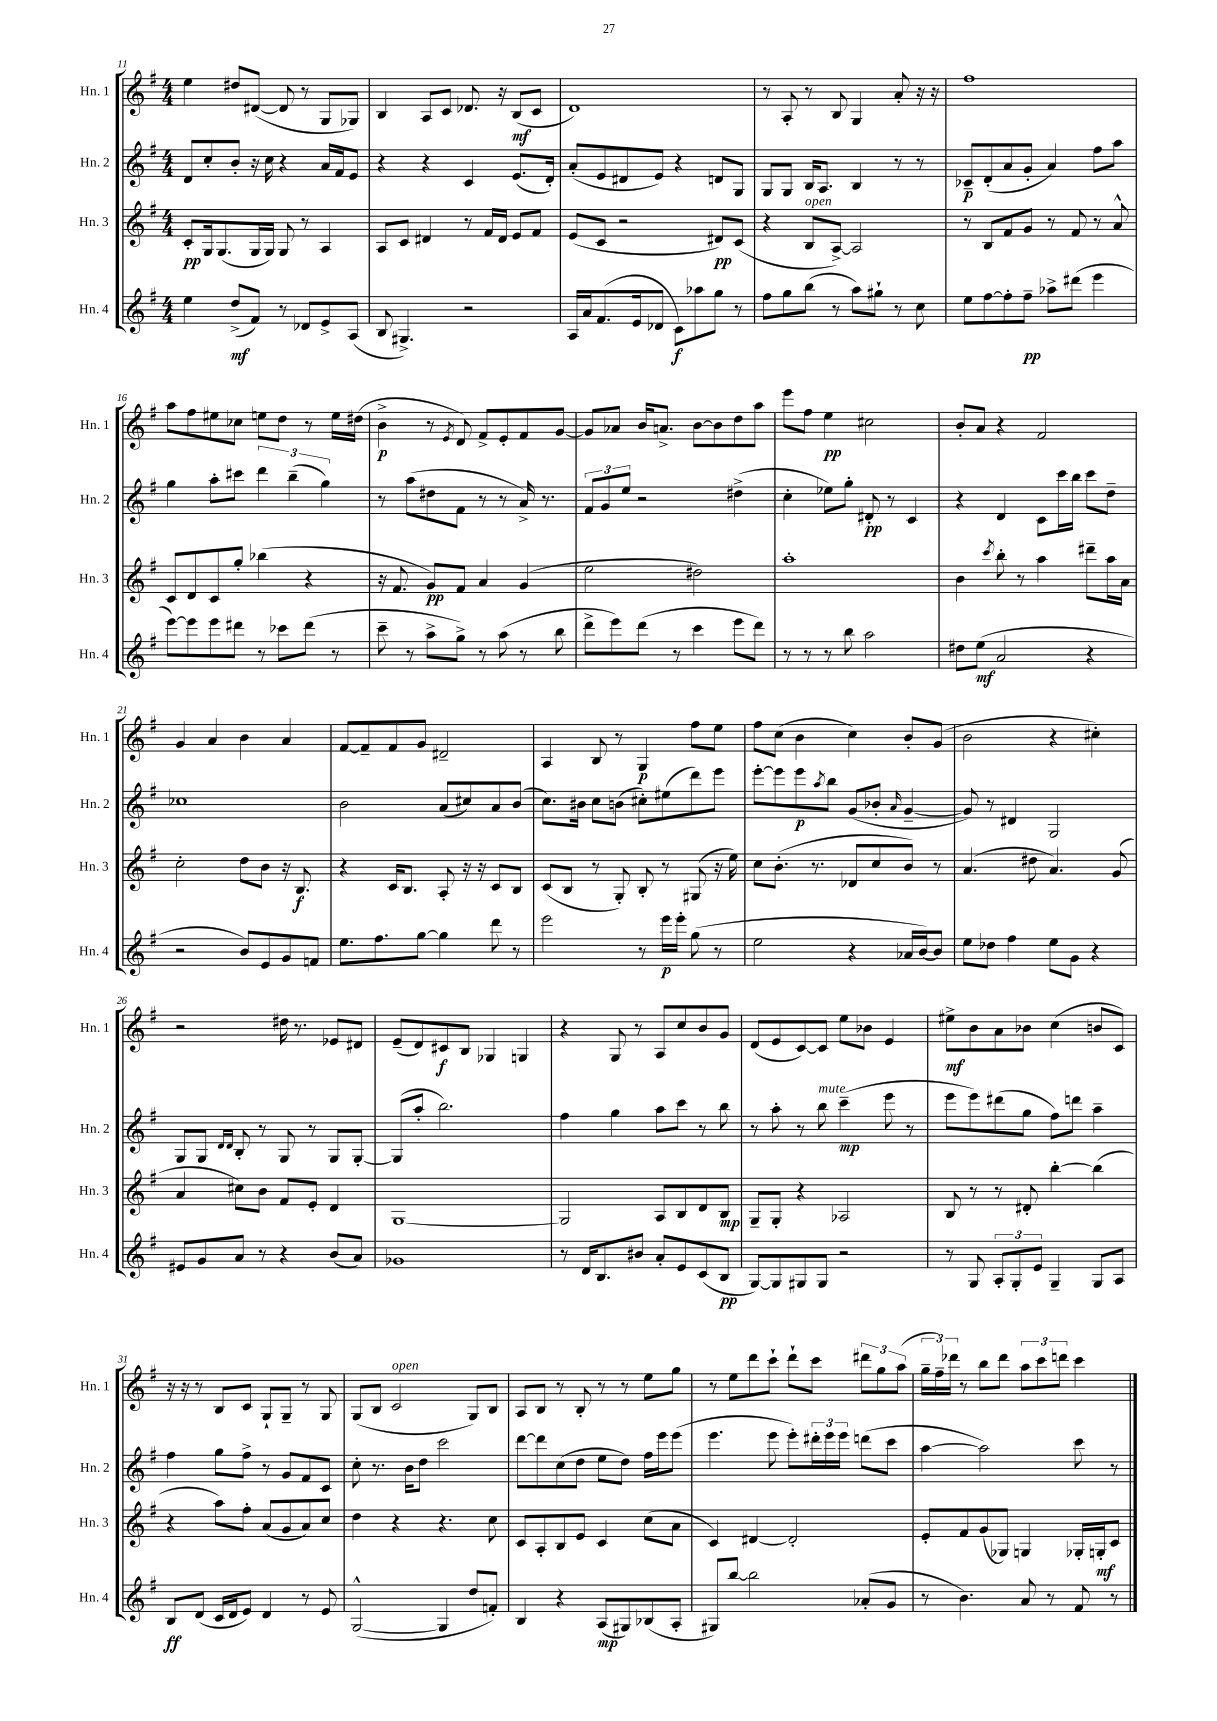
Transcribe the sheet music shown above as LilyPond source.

<<
\new StaffGroup <<
\new Staff = "s0" \with { instrumentName = "Hn. 1" shortInstrumentName = "Hn. 1" } {
    \clef treble \key g \major \numericTimeSignature \time 4/4
    e''4 dis''8 dis'8~( dis'8 r8 g8 ges8) |
    b4 a8 c'8 des'8. r16 b8\mf( c'8 |
    d'1) |
    r8 a8-. r8 b8 g4 a'8-. r16 r16 |
    fis''1 |
    a''8 fis''8 eis''8 ces''8 e''8 d''8 r8 e''16 dis''16( |
    b'4->\p r8 \acciaccatura { e'8 } d'8) fis'8-> e'8-. fis'8 g'8~ |
    g'8 aes'8 b'16 a'8.-> b'8~ b'8 d''8 a''8 |
    e'''8 fis''8 e''4\pp cis''2 |
    b'8-. a'8 r4 fis'2 |
    g'4 a'4 b'4 a'4 |
    fis'8~ fis'8-- fis'8 g'8 dis'2-- |
    a4 b8 r8 g4\p fis''8 e''8 |
    fis''8 c''8( b'4 c''4) b'8-. g'8( |
    b'2 r4 cis''4-.) |
    r2 dis''16 r8. ees'8 dis'8 |
    e'8--( d'8) cis'8\f b8 ges4 g4 |
    r4 g8 r8 a8 c''8 b'8 g'8 |
    d'8( e'8 c'8~) c'8 e''8 bes'8 e'4 |
    eis''8->\mf b'8 a'8 bes'8 c''4( b'8 c'8) |
    r16 r16 r8 b8 c'8 g8-! g8-- r8 g8 |
    g8( b8 c'2^\markup { \italic "open" } g8) b8 |
    a8 b8 r8 b8-. r8 r8 e''8 g''8 |
    r8 e''8 d'''8 c'''8-! d'''8-! c'''8 \tuplet 3/2 { dis'''8 g''8 a''8( } |
    \tuplet 3/2 { g''16-- fis''16--) des'''16 } r8 b''8 des'''8 \tuplet 3/2 { a''8 c'''8 d'''8 } c'''4 \bar "|." |
}
\new Staff = "s1" \with { instrumentName = "Hn. 2" shortInstrumentName = "Hn. 2" } {
    \clef treble \key g \major \numericTimeSignature \time 4/4
    d'8 c''8-. b'8-. r16 c''16 r4 a'16 fis'16 e'8 |
    r4 r4 c'4 e'8.( d'16-.) |
    a'8-.( e'8 dis'8 e'8) r4 d'8 g8 |
    g8 g8 b16 a8. b4 r8 r8 |
    ces'8--\p d'8-.( a'8 g'8-. a'4) fis''8 a''8 |
    g''4 a''8-. cis'''8 \tuplet 3/2 { d'''4 b''4--( g''4) } |
    r8 a''8( dis''8 fis'8 r8 r8 a'16->) r8. |
    \tuplet 3/2 { fis'8 g'8 e''8 } r2 dis''4->( |
    c''4-. ees''8) g''8-. dis'8-.\pp r8 c'4 |
    r4 d'4 c'8 c'''16 b''16 c'''8 d''8-- |
    ces''1 |
    b'2 a'8( cis''8) a'8 b'8( |
    c''8.) bis'16 c''8 b'8( cis''8-.) eis''8( d'''8) e'''8 |
    e'''8~-. e'''8 e'''8\p \acciaccatura { a''8 } b''8 g'8( bes'8-. \grace { a'16 } g'4~-- |
    g'8) r8 dis'4 g2 |
    g8 g8 \grace { d'16 d'16 } b8-. r8 g8 r8 g8 g8~-. |
    g8( a''8-. b''2.) |
    fis''4 g''4 a''8 c'''8 r8 b''8 |
    r8 a''8-. r8 b''8^\markup { \italic "mute" } c'''4--\mp( e'''8 r8 |
    e'''8 e'''8) dis'''8( g''8 fis''8) d'''8 a''4-- |
    fis''4 g''8 fis''8-> r8 g'8 fis'8 c'8 |
    c''8-. r8. b'16 d''8 c'''2 |
    d'''8~ d'''8 c''8( d''8 e''8 d''8) fis''16 e'''16 e'''8( |
    e'''4. e'''8 e'''8-.) \tuplet 3/2 { dis'''16-. e'''16 e'''16 } d'''8( c'''8 |
    a''4~ a''2) c'''8 r8 \bar "|." |
}
\new Staff = "s2" \with { instrumentName = "Hn. 3" shortInstrumentName = "Hn. 3" } {
    \clef treble \key g \major \numericTimeSignature \time 4/4
    c'8-.\pp g16 g8.( g16 g16) g8 r8 a4 |
    a8 c'8 dis'4 r8 fis'16 dis'16 e'8 fis'8 |
    e'8( c'8 r2 dis'8\pp) c'8( |
    r4 b8^\markup { \italic "open" } a8~->) a2 |
    r8 b8 fis'8 g'8 r8 fis'8 r8 a'8-^ |
    c'8 d'8 c'8 g''8-. bes''4( r4 |
    r16 fis'8. g'8\pp) fis'8 a'4 g'4( |
    e''2 dis''2) |
    a''1-. |
    b'4 \acciaccatura { c'''8 } b''8-. r8 a''4 dis'''8-- a''16 a'16 |
    c''2-. d''8 b'8 r16 b8.\f |
    r4 c'16 b8. a8-. r16 r16 c'8 b8 |
    c'8( b8 r8 g8-.) b8-. r8 gis8( r16 e''16) |
    c''8 b'8.-.( r8. des'8 c''8 b'8) r8 |
    a'4.( dis''8 a'4.) g'8( |
    a'4 cis''8) b'8 fis'8 e'8-. d'4 |
    g1~ |
    g2 a8 b8 d'8 b8\mp |
    g8-- g8-. r4 aes2 |
    b8 r8 r8 dis'8-. b''4~-. b''4( |
    r4 a''8) fis''8-. a'8( g'8 a'8) c''8 |
    d''4 r4 r4. c''8 |
    c'8 a8-. b8 e'8 c'4 c''8( a'8 |
    c'4) dis'4~ dis'2-. |
    e'8-. fis'8 g'8( ges8) g4 ges16-. g16-.\mf c'8 \bar "|." |
}
\new Staff = "s3" \with { instrumentName = "Hn. 4" shortInstrumentName = "Hn. 4" } {
    \clef treble \key g \major \numericTimeSignature \time 4/4
    e''4 d''8->\mf( fis'8) r8 des'8 e'8-> a8( |
    b8 gis4.->) r2 |
    a16 a'16 fis'8.( e'16 des'8 c'8\f) aes''8 g''8 r8 |
    fis''8 g''8 b''8( r8 a''8) gis''8-! r8 c''8 |
    e''8 fis''8~ fis''8-. fis''8--\pp aes''8-> dis'''8( e'''4 |
    e'''8~) e'''8 e'''8 dis'''8 r8 ces'''8 dis'''8( r8 |
    c'''8-- r8 a''8-> g''8->) r8 a''8( r8 b''8 |
    d'''8-> e'''8) d'''8( r8 c'''4 e'''8 d'''8) |
    r8 r8 r8 b''8 a''2 |
    dis''8 e''8\mf( a'2 r4 |
    r2 b'8) e'8 g'8 f'8 |
    e''8. fis''8. g''8~ g''4 d'''8 r8 |
    e'''2 r8 e'''16\p e'''16-. g''8( r8 |
    e''2 r4 aes'16 b'16~) b'8 |
    e''8 des''8 fis''4 e''8 g'8 r4 |
    eis'8 g'8 a'8 r8 r4 b'8( a'8) |
    ges'1 |
    r8 d'16 b8. bis'8 a'8-. e'8 c'8( b8\pp |
    g8~) g8 gis8 gis8 r2 |
    r8 g8 \tuplet 3/2 { a8-. g8-. e'8 } g4-- g8 a8 |
    b8\ff d'8( c'16 d'16 e'8) d'4 r8 e'8 |
    g2~-^( g4 d''8 f'8-.) |
    b4 r4 a8\mp( gis8) bes8( a8-. |
    gis8) b''8~ b''2 aes'8-.( g'8 |
    r8 b'4.) a'8 r8 fis'8 r8 \bar "|." |
}
>>
>>
\layout { \context { \Score currentBarNumber = #11 } }
